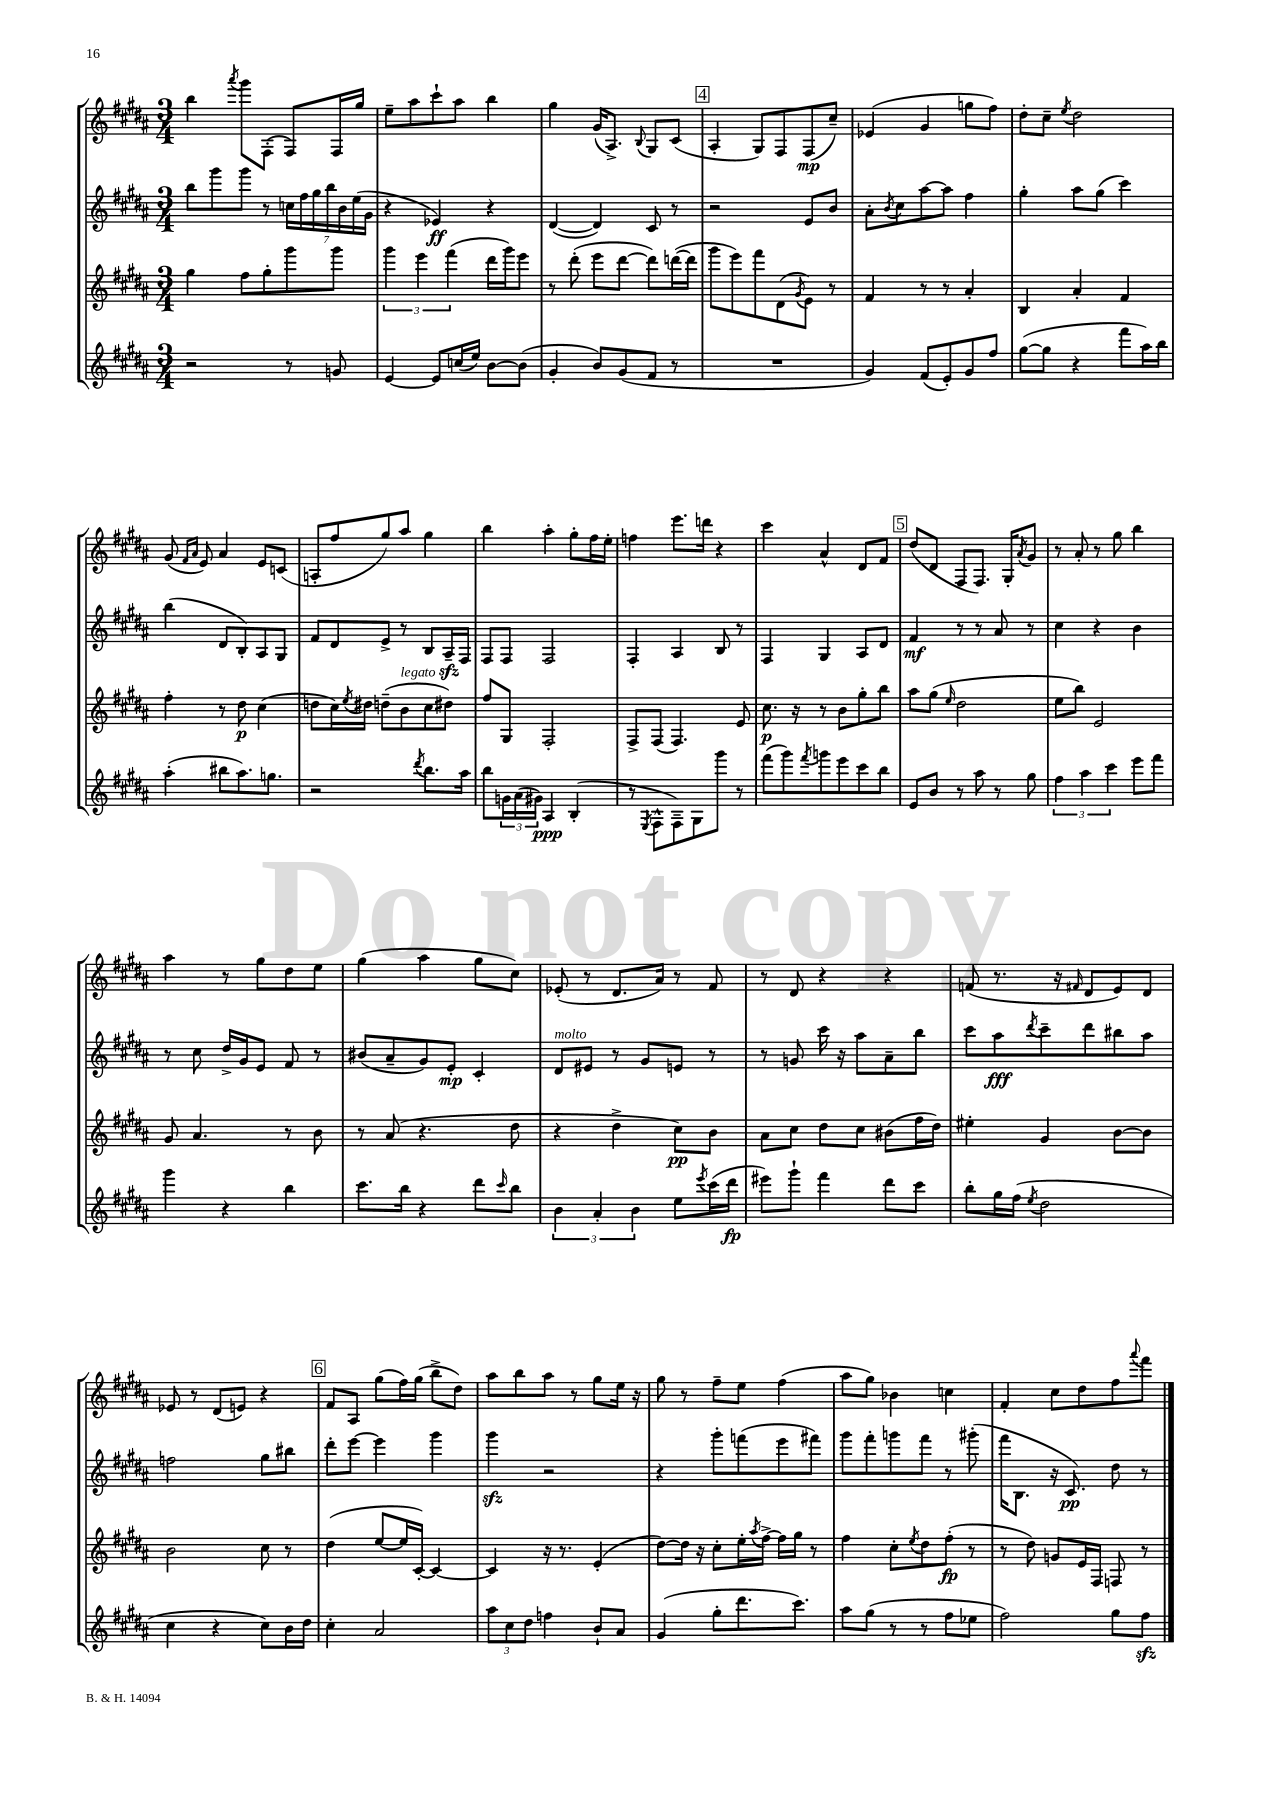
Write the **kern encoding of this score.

**kern	**kern	**kern	**kern
*staff4	*staff3	*staff2	*staff1
*clefG2	*clefG2	*clefG2	*clefG2
*k[f#c#g#d#a#]	*k[f#c#g#d#a#]	*k[f#c#g#d#a#]	*k[f#c#g#d#a#]
*M3/4	*M3/4	*M3/4	*M3/4
2r	4gg#	8bb	4bb
.	.	8ggg#	.
.	.	.	8qaaa#
.	8ff#	8ggg#	8ggg#
.	8gg#'	8r	(8F#'
8r	8ggg#	28cc	8F#)
.	.	28ff#	.
.	.	28gg#	.
.	.	28bb	.
8g	8ggg#	.	16F#
.	.	28b	.
.	.	(28ee	.
.	.	.	16gg#
.	.	28g#	.
=	=	=	=
[4e	6ggg#	4r	8ee~
.	.	.	8aa#
.	6eee	.	.
8e]	.	4e-)	8ccc#`
.	(6fff#	.	.
(16cc	.	.	8aa#
16ee)	.	.	.
[8b	16ddd#	4r	4bb
.	16ggg#)	.	.
(8b]	8eee	.	.
=	=	=	=
4g#'	8r	([4d#	4gg#
.	(8ddd#'	.	.
8b)	8eee	4d#])	(16g#
.	.	.	8.A#^)
(8g#	[8ddd#	.	.
.	.	.	8qqB
8f#	8ddd#])	8c#	8G#
8r	([16ddd	8r	(8c#
.	16ddd]	.	.
=	=	=	=
2.r	8ggg#	2r	4A#'
.	8eee)	.	.
.	8fff#	.	8G#)
.	(8d#	.	8F#
.	8qg#	.	.
.	8e)	8e	(8F#
.	8r	8b	8cc#~)
=	=	=	=
4g#)	4f#	8a#'	(4e-
.	.	8qb	.
.	.	8cc#	.
(8f#	8r	[8aa#	4g#
8e')	8r	8aa#]	.
8g#	4a#'	4ff#	8gg
8ff#	.	.	8ff#)
=	=	=	=
([8gg#	4B	4gg#'	8dd#'
8gg#]	.	.	8cc#~
.	.	.	8qee
4r	4a#'	8aa#	2dd#
.	.	(8gg#	.
8fff#	4f#	4ccc#)	.
16aa#)	.	.	.
16bb	.	.	.
=	=	=	=
(4aa#'	4ff#'	(4bb	(8g#
.	.	.	16qqf#
.	.	.	16qqa#
.	.	.	8e)
8bb#	8r	8d#	4a#
8.aa#)	8dd#	8B')	.
.	(4cc#	8A#	8e
8.gg	.	.	.
.	.	8G#	(8c
=	=	=	=
2r	8dd	8f#	8A'
.	16cc#)	8d#	8ff#
.	8qee	.	.
.	16dd#	.	.
.	(8dd~	8e^	8gg#)
.	8b	8r	8aa#
8qddd#	.	.	.
8.bb	8cc#	8B	4gg#
.	8dd#)	16A#~	.
16aa#	.	16F#	.
=	=	=	=
8bb	8ff#	8F#	4bb
24g	8G#	8F#	.
(24a#	.	.	.
24g#)	.	.	.
4A#	2F#'	2F#	4aa#'
(4B'	.	.	8gg#'
.	.	.	16ff#
.	.	.	16ee'
=	=	=	=
8r	8F#^	4F#'	4ff
8qE	.	.	.
8F#^^	(8F#	.	.
8F#~)	4.F#)	4A#	8.eee
8G#	.	.	.
.	.	.	16ddd
8ggg#	.	8B	4r
8r	8e	8r	.
=	=	=	=
(8fff#	8.cc#	4F#	4ccc#
8ggg#)	.	.	.
.	16r	.	.
8qfff#	.	.	.
8ggg	8r	4G#	4a#^^
8eee	8b	.	.
8ccc#	8gg#'	8A#	8d#
8bb	8bb	8d#	8f#
=	=	=	=
8e	8aa#	4f#	(8dd#
8b	(8gg#	.	8d#
.	16qqee	.	.
8r	2dd#	8r	8F#
8aa#	.	8r	8.F#)
8r	.	8a#	.
.	.	.	16G#'
.	.	.	8qa#
8gg#	.	8r	8g#
=	=	=	=
6ff#	8ee	4cc#	8r
.	8bb)	.	8a#'
6aa#	.	.	.
.	2e	4r	8r
6ccc#	.	.	.
.	.	.	8gg#
8eee	.	4b	4bb
8fff#	.	.	.
=	=	=	=
4ggg#	8g#	8r	4aa#
.	4.a#	8cc#	.
4r	.	16dd#^	8r
.	.	16g#	.
.	.	8e	8gg#
4bb	8r	8f#	8dd#
.	8b	8r	8ee
=	=	=	=
8.ccc#	8r	(8b#	(4gg#
.	(8a#	8a#~	.
16bb	.	.	.
4r	4.r	8g#)	4aa#
.	.	8e'	.
8ddd#	.	4c#'	8gg#
16qqccc#	.	.	.
8bb	8dd#	.	8cc#)
=	=	=	=
6b	4r	8d#	(8e-'
.	.	8e#	8r
6a#'	.	.	.
.	4dd#^	8r	8.d#
6b	.	.	.
.	.	8g#	.
.	.	.	16a#)
8ee	8cc#)	8e	8r
8qeee	.	.	.
(16ccc#	8b	8r	8f#
16ddd#	.	.	.
=	=	=	=
8eee#)	8a#	8r	8r
8ggg#`	8cc#	8g	8d#
4fff#	8dd#	16ccc#	4r
.	.	16r	.
.	8cc#	8aa#	.
8ddd#	(8b#	8a#~	4r
8ccc#	16ff#	8bb	.
.	16dd#)	.	.
=	=	=	=
8bb'	4ee#'	8ccc#	(8f
16gg#	.	8aa#	8.r
(16ff#	.	.	.
8qee	.	8qddd#	.
2dd#	4g#	8ccc#~	.
.	.	.	16r
.	.	.	16qqf#
.	.	8ddd#	8d#
.	[8b	8bb#	8e)
.	8b]	8aa#	8d#
=	=	=	=
4cc#	2b	2ff	8e-
.	.	.	8r
4r	.	.	(8d#
.	.	.	8e)
8cc#)	8cc#	8gg#	4r
16b	8r	8bb#	.
16dd#	.	.	.
=	=	=	=
4cc#'	(4dd#	8ddd#'	8f#
.	.	[8eee	8A#
2a#	[8ee	4eee]	(8gg#
.	16ee]	.	16ff#)
.	[16c#')	.	(16gg#
.	4c#_	4ggg#	8bb^
.	.	.	8dd#)
=	=	=	=
12aa#	4c#]	4ggg#	8aa#
12cc#	.	.	.
.	.	.	8bb
12dd#	.	.	.
4ff	16r	2r	8aa#
.	8.r	.	.
.	.	.	8r
8b`	(4e'	.	8gg#
8a#	.	.	16ee
.	.	.	16r
=	=	=	=
(4g#	[8dd#)	4r	8gg#
.	16dd#]	.	8r
.	16r	.	.
8gg#'	8cc#'	8ggg#'	8ff#~
8.ddd#	16ee'	(8fff	8ee
.	8qaa#	.	.
.	[16ff#^	.	.
.	16ff#]	8eee	(4ff#
8.ccc#)	16gg#	.	.
.	8r	8fff#)	.
=	=	=	=
8aa#	4ff#	8ggg#	8aa#
(8gg#	.	8fff#'	8gg#)
8r	8cc#'	8ggg	4b-
.	8qee	.	.
8r	8dd#	8fff#	.
8ff#	(8ff#'	8r	4cc
8ee-	8r	(8ggg#'	.
=	=	=	=
2ff#)	8r	16fff#	4f#'
.	.	8.B	.
.	8dd#)	.	.
.	8g	16r	8cc#
.	.	8.c#)	.
.	16e	.	8dd#
.	16F#	.	.
8gg#	8F	8dd#	8ff#
.	.	.	8qqaaa#
8ff#	8r	8r	8fff#
==	==	==	==
*-	*-	*-	*-
